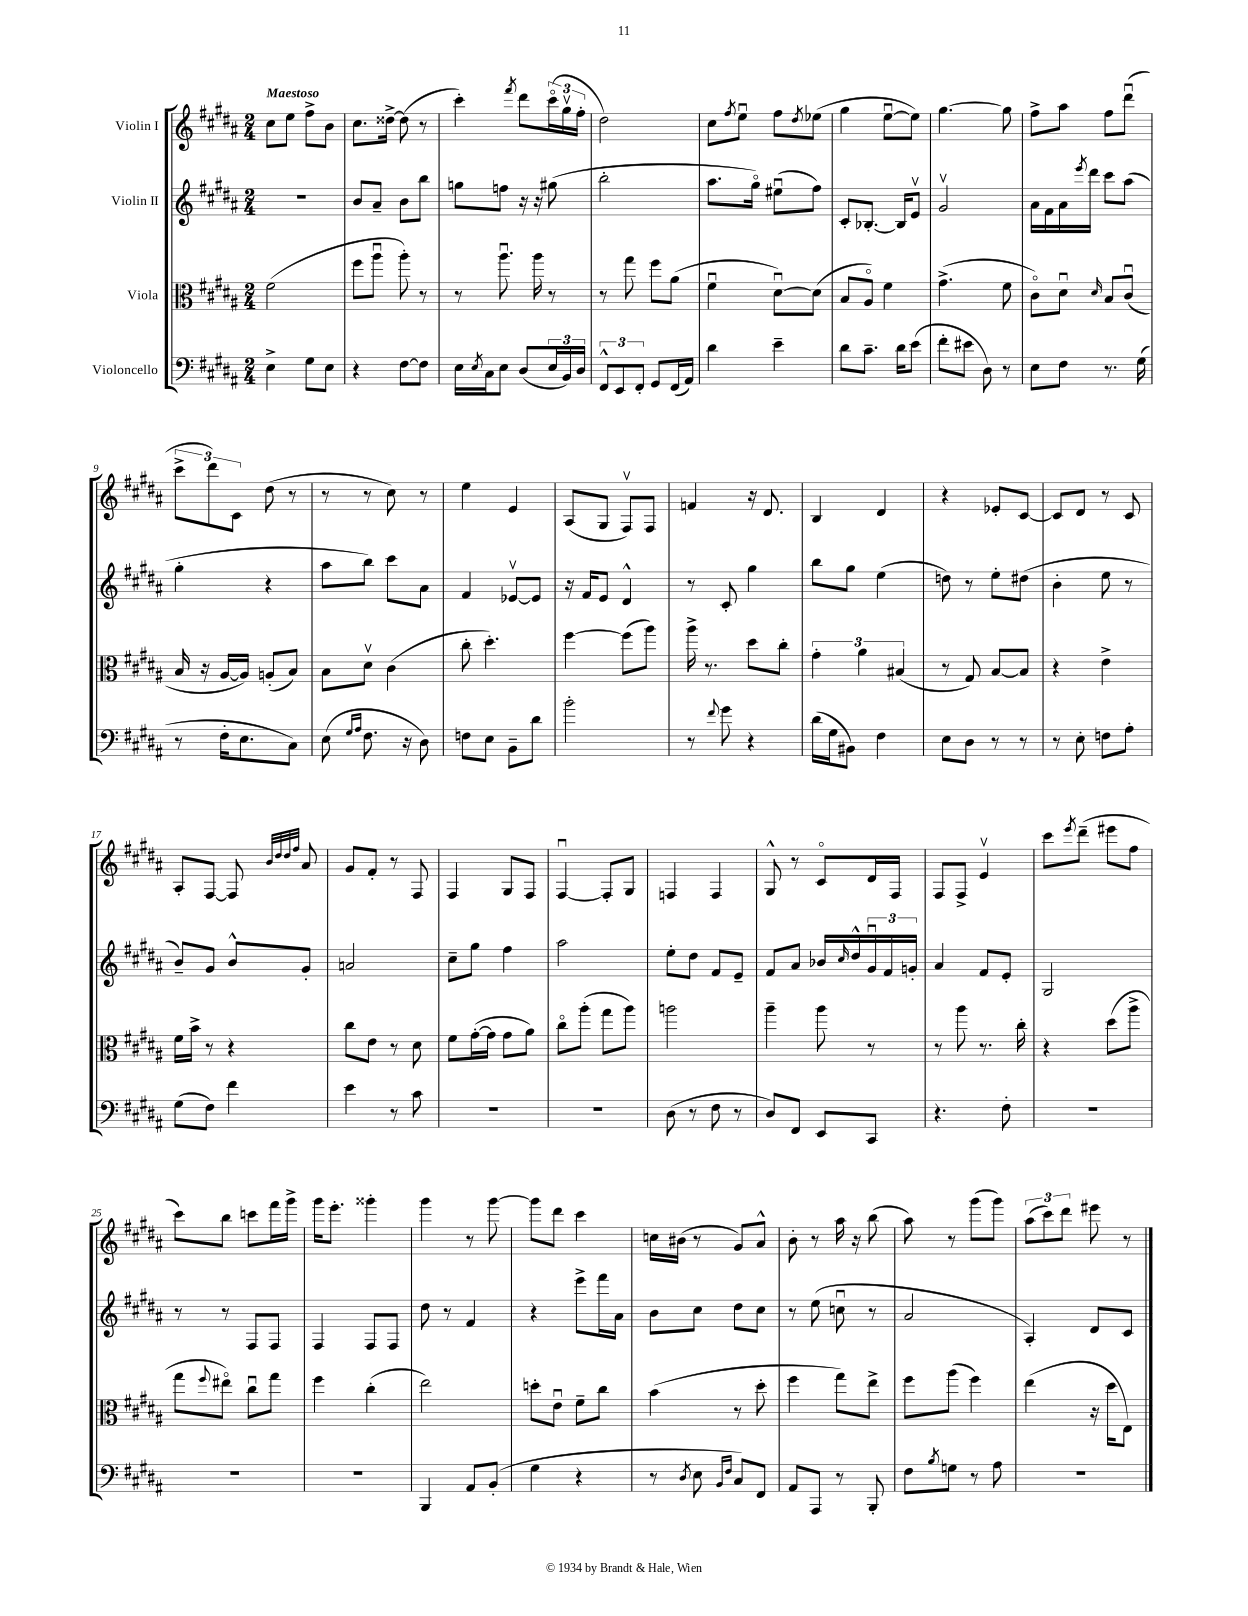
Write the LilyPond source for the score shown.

<<
\new StaffGroup <<
\new Staff = "s0" \with { instrumentName = "Violin I" } {
    \clef treble \key b \major \numericTimeSignature \time 2/4 \tempo "Maestoso"
    cis''8 e''8 fis''8-> b'8 |
    cis''8. disis''16~-> disis''8( r8 |
    cis'''4-.) \acciaccatura { fis'''8 } dis'''8 \tuplet 3/2 { cis'''16\flageolet( gis''16\upbow fis''16-. } |
    dis''2) |
    cis''8 \acciaccatura { fis''8 } e''8\downbow fis''8 \acciaccatura { dis''8 } ees''8( |
    gis''4 e''8~\downbow e''8) |
    gis''4.~ gis''8 |
    fis''8-> ais''8 fis''8 dis'''8\downbow( |
    \tuplet 3/2 { cis'''8-> dis'''8) cis'8 } dis''8( r8 |
    r8 r8 cis''8) r8 |
    e''4 e'4 |
    ais8( gis8 fis8\upbow) fis8 |
    f'4 r16 dis'8. |
    b4 dis'4 |
    r4 ees'8-. cis'8~ |
    cis'8 dis'8 r8 cis'8 |
    ais8-. fis8~ fis8 \grace { b'32 dis''32 dis''32 fis''32 } ais'8 |
    gis'8 fis'8-. r8 fis8 |
    fis4 gis8 fis8 |
    fis4~\downbow fis8-. gis8 |
    f4 f4 |
    gis8-^ r8 cis'8\flageolet dis'16 fis16 |
    fis8 fis8-> e'4\upbow |
    cis'''8 \acciaccatura { e'''8 } dis'''8--( eis'''8 fis''8 |
    cis'''8) b''8 c'''8 fis'''16 gis'''16-> |
    gis'''16 e'''8.-. gisis'''4-. |
    gis'''4 r8 gis'''8~ |
    gis'''8 dis'''8 cis'''4 |
    c''16 bis'16( r8 gis'8) ais'8-^ |
    b'8-. r8 ais''16 r16 b''8( |
    ais''8) r8 gis'''8( gis'''8) |
    \tuplet 3/2 { ais''8( cis'''8) dis'''8 } eis'''8 r8 \bar "|." |
}
\new Staff = "s1" \with { instrumentName = "Violin II" } {
    \clef treble \key b \major \numericTimeSignature \time 2/4
    R2 |
    b'8 ais'8-- b'8 b''8 |
    g''8 f''8 r16 r16 gis''8( |
    b''2-. |
    ais''8. gis''16\flageolet) eis''8\downbow( fis''8) |
    cis'8-. bes8.~-. bes16 e'8\upbow |
    gis'2\upbow |
    ais'16 fis'16 ais'16 \acciaccatura { e'''8 } dis'''16 cis'''8 ais''8( |
    gis''4-. r4 |
    ais''8 b''8) cis'''8 ais'8 |
    fis'4 ees'8~\upbow ees'8 |
    r16 fis'16 e'8 dis'4-^ |
    r8 cis'8-. gis''4 |
    b''8 gis''8 e''4( |
    d''8) r8 e''8-. dis''8( |
    b'4-. e''8 r8 |
    b'8--) gis'8 b'8-^ gis'8-. |
    a'2 |
    cis''8-- gis''8 fis''4 |
    ais''2 |
    e''8-. dis''8 fis'8 e'8-- |
    fis'8 ais'8 bes'16 \grace { cis''16 } dis''16-^ \tuplet 3/2 { gis'16\downbow fis'16 g'16-. } |
    ais'4 fis'8 e'8-. |
    gis2 |
    r8 r8 fis8 fis8 |
    fis4 fis8 fis8 |
    dis''8 r8 fis'4 |
    r4 e'''8-> fis'''16 ais'16 |
    b'8 cis''8 dis''8 cis''8 |
    r8 e''8( c''8\downbow r8 |
    ais'2 |
    ais4-.) dis'8 cis'8 \bar "|." |
}
\new Staff = "s2" \with { instrumentName = "Viola" } {
    \clef alto \key b \major \numericTimeSignature \time 2/4
    fis'2( |
    fis''8 ais''8\downbow ais''8-.) r8 |
    r8 ais''8.\downbow ais''16 r8 |
    r8 gis''8 fis''8 ais'8( |
    fis'4\downbow dis'8~\downbow) dis'8( |
    b8 ais8\flageolet) fis'4 |
    gis'4.->( fis'8 |
    cis'8\flageolet) dis'8\downbow \grace { dis'16 } b8 cis'8\downbow( |
    b16 r16 ais16~ ais16) a8-.( b8) |
    b8 dis'8\upbow cis'4( |
    cis''8-. dis''4.-.) |
    fis''4~ fis''8( ais''8) |
    ais''16-> r8. dis''8 cis''8-. |
    \tuplet 3/2 { gis'4-. ais'4 bis4( } |
    r8 gis8) b8~ b8 |
    r4 e'4-> |
    fis'16 b'16-> r8 r4 |
    cis''8 e'8 r8 dis'8 |
    fis'8 gis'16~-.( gis'16 gis'8 ais'8) |
    cis''8\flageolet ais''8-.( gis''8 ais''8) |
    a''2 |
    ais''4-- ais''8 r8 |
    r8 ais''8 r8. cis''16-. |
    r4 dis''8( ais''8-> |
    gis''8 \appoggiatura { fis''8 } eis''8\flageolet) cis''8\downbow gis''8 |
    fis''4 cis''4-.( |
    e''2) |
    d''8-. e'8\downbow fis'8-- cis''8 |
    b'4( r8 dis''8-. |
    fis''4 gis''8) e''8-> |
    fis''8 ais''8( fis''4) |
    e''4( r16 dis''16 e8) \bar "|." |
}
\new Staff = "s3" \with { instrumentName = "Violoncello" } {
    \clef bass \key b \major \numericTimeSignature \time 2/4
    e4-> gis8 e8 |
    r4 fis8~ fis8 |
    e16 \acciaccatura { e8 } cis16 e8 dis8( \tuplet 3/2 { e16 b,16) dis16 } |
    \tuplet 3/2 { fis,8-^ e,8 fis,8-. } gis,8 fis,16( ais,16) |
    dis'4 e'4-- |
    dis'8 cis'8.-- dis'16 e'8( |
    fis'8-. eis'8 dis8) r8 |
    e8 fis8 r8. gis16( |
    r8 fis16-. e8. cis8) |
    e8( \grace { gis16 ais16 } fis8. r16 dis8) |
    f8 e8 b,8-- dis'8 |
    b'2-. |
    r8 \appoggiatura { fis'8 } gis'8 r4 |
    dis'16( gis16 bis,8) fis4 |
    e8 dis8 r8 r8 |
    r8 e8-. f8 ais8-. |
    gis8( fis8) fis'4 |
    e'4 r8 cis'8 |
    R2 |
    R2 |
    dis8( r8 fis8 r8 |
    dis8) fis,8 e,8 cis,8 |
    r4. fis8-. |
    R2 |
    R2 |
    R2 |
    b,,4 ais,8 b,8-.( |
    gis4 r4 |
    r8 \acciaccatura { dis8 } e8 \grace { b,16 fis16 } cis8) fis,8 |
    ais,8 ais,,8 r8 b,,8-. |
    fis8 \acciaccatura { b8 } g8 r8 ais8 |
    r2 \bar "|." |
}
>>
>>
